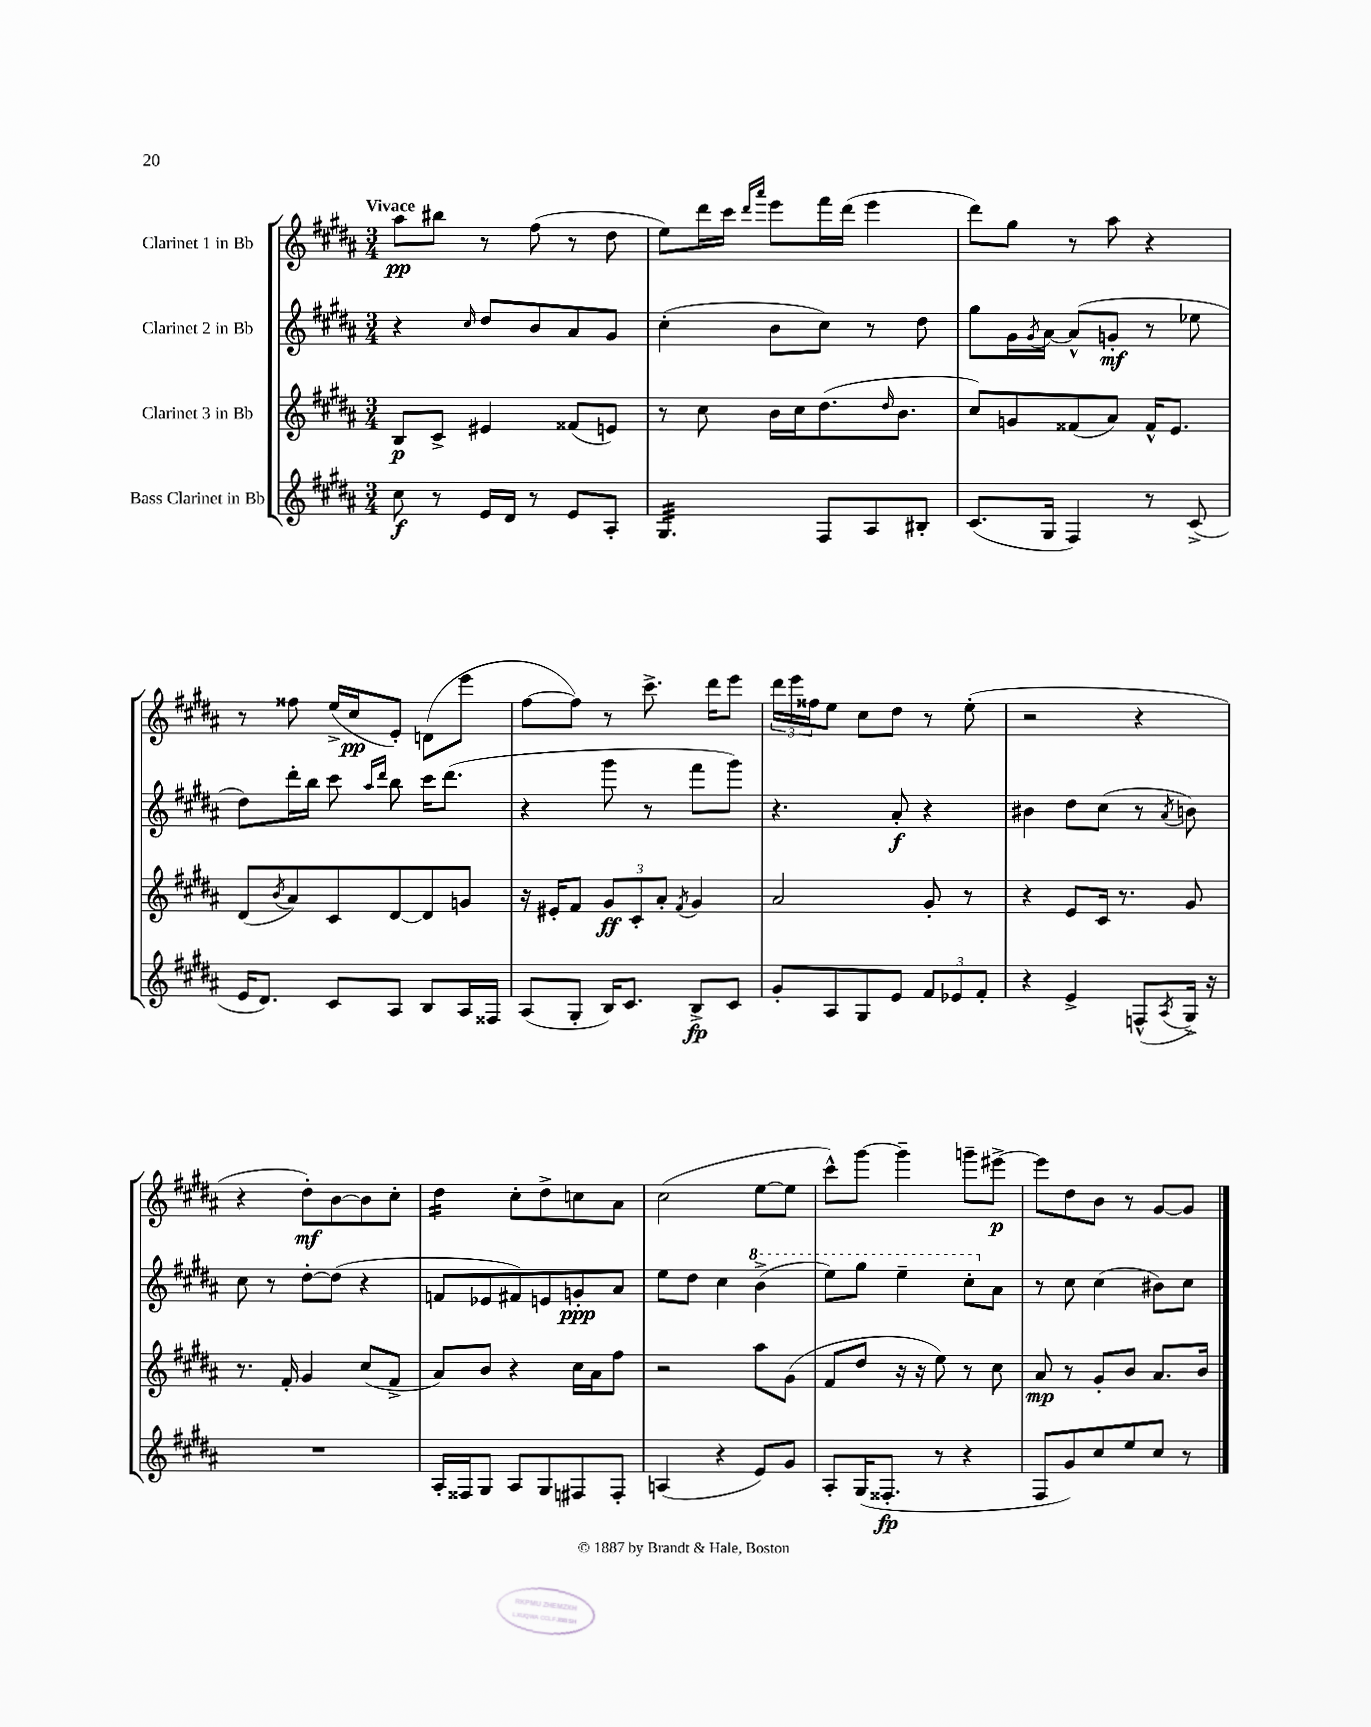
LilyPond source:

<<
\new StaffGroup <<
\new Staff = "s0" \with { instrumentName = "Clarinet 1 in Bb" } {
    \clef treble \key b \major \numericTimeSignature \time 3/4 \tempo "Vivace"
    ais''8\pp bis''8 r8 fis''8( r8 dis''8 |
    e''8) dis'''16 cis'''16 \grace { dis'''16 ais'''16 } e'''8 fis'''16 dis'''16( e'''4 |
    dis'''8) gis''8 r8 ais''8 r4 |
    r8 fisis''8 e''16->( cis''16\pp e'8-.) d'8( e'''8 |
    fis''8~ fis''8) r8 cis'''8.-> dis'''16 e'''8 |
    \tuplet 3/2 { dis'''16 e'''16 fisis''16 } e''8 cis''8 dis''8 r8 e''8-.( |
    r2 r4 |
    r4 dis''8-.\mf) b'8~ b'8 cis''8-. |
    dis''4:16 cis''8-. dis''8-> c''8 ais'8 |
    cis''2( e''8~ e''8 |
    cis'''8-^) gis'''8~ gis'''4-- g'''8-- eis'''8~->\p |
    eis'''8 dis''8 b'8 r8 gis'8~ gis'8 \bar "|." |
}
\new Staff = "s1" \with { instrumentName = "Clarinet 2 in Bb" } {
    \clef treble \key b \major \numericTimeSignature \time 3/4
    r4 \grace { cis''16 } dis''8 b'8 ais'8 gis'8 |
    cis''4-.( b'8 cis''8) r8 dis''8 |
    gis''8 gis'16 \acciaccatura { gis'8 } ais'16~ ais'8-^( g'8-.\mf r8 ees''8 |
    dis''8) dis'''16-. b''16 cis'''8 \grace { ais''16 dis'''16 } b''8 cis'''16 dis'''8.( |
    r4 gis'''8 r8 fis'''8 gis'''8) |
    r4. ais'8-.\f r4 |
    bis'4 dis''8 cis''8( r8 \acciaccatura { ais'8 } b'8) |
    cis''8 r8 dis''8~-. dis''8( r4 |
    f'8 ees'8 fis'8) e'8 g'8-.\ppp ais'8 |
    e''8 dis''8 cis''4 \ottava #1 b''4->( |
    e'''8) gis'''8 e'''4-- cis'''8-. \ottava #0 ais'8 |
    r8 cis''8 cis''4( bis'8) cis''8 \bar "|." |
}
\new Staff = "s2" \with { instrumentName = "Clarinet 3 in Bb" } {
    \clef treble \key b \major \numericTimeSignature \time 3/4
    b8\p cis'8-> eis'4 fisis'8( e'8) |
    r8 cis''8 b'16 cis''16 dis''8.( \grace { dis''16 } b'8. |
    cis''8) g'8 fisis'8( ais'8) fisis'16-^ e'8. |
    dis'8( \acciaccatura { b'8 } ais'8) cis'8 dis'8~ dis'8 g'8 |
    r16 eis'16-. fis'8 \tuplet 3/2 { gis'8\ff cis'8-. ais'8-. } \acciaccatura { fis'8 } gis'4 |
    ais'2 gis'8-. r8 |
    r4 e'8 cis'16 r8. gis'8 |
    r8. fis'16-. gis'4 cis''8( fis'8-> |
    ais'8) b'8 r4 cis''16 ais'16 fis''8 |
    r2 ais''8 gis'8( |
    fis'8 dis''8 r16 r16 e''8) r8 cis''8 |
    ais'8\mp r8 gis'8-. b'8 ais'8. b'16 \bar "|." |
}
\new Staff = "s3" \with { instrumentName = "Bass Clarinet in Bb" } {
    \clef treble \key b \major \numericTimeSignature \time 3/4
    cis''8\f r8 e'16 dis'16 r8 e'8 ais8-. |
    gis4.:32 fis8 ais8 bis8-. |
    cis'8.( gis16 fis4) r8 cis'8->( |
    e'16 dis'8.) cis'8 ais8 b8 ais16 fisis16 |
    ais8( gis8-. b16) cis'8. b8->\fp cis'8 |
    gis'8-. ais8 gis8 e'8 \tuplet 3/2 { fis'8 ees'8 fis'8-. } |
    r4 e'4-> f8-^( \acciaccatura { ais8 } gis16->) r16 |
    R2. |
    ais16-. fisis16 gis8 ais8 gis8 fis8 fis8-. |
    a4( r4 e'8) gis'8 |
    ais8-. gis16( fisis8.-.\fp r8 r4 |
    fis8 gis'8) cis''8 e''8 cis''8 r8 \bar "|." |
}
>>
>>
\layout { \context { \Score \remove "Bar_number_engraver" } }
